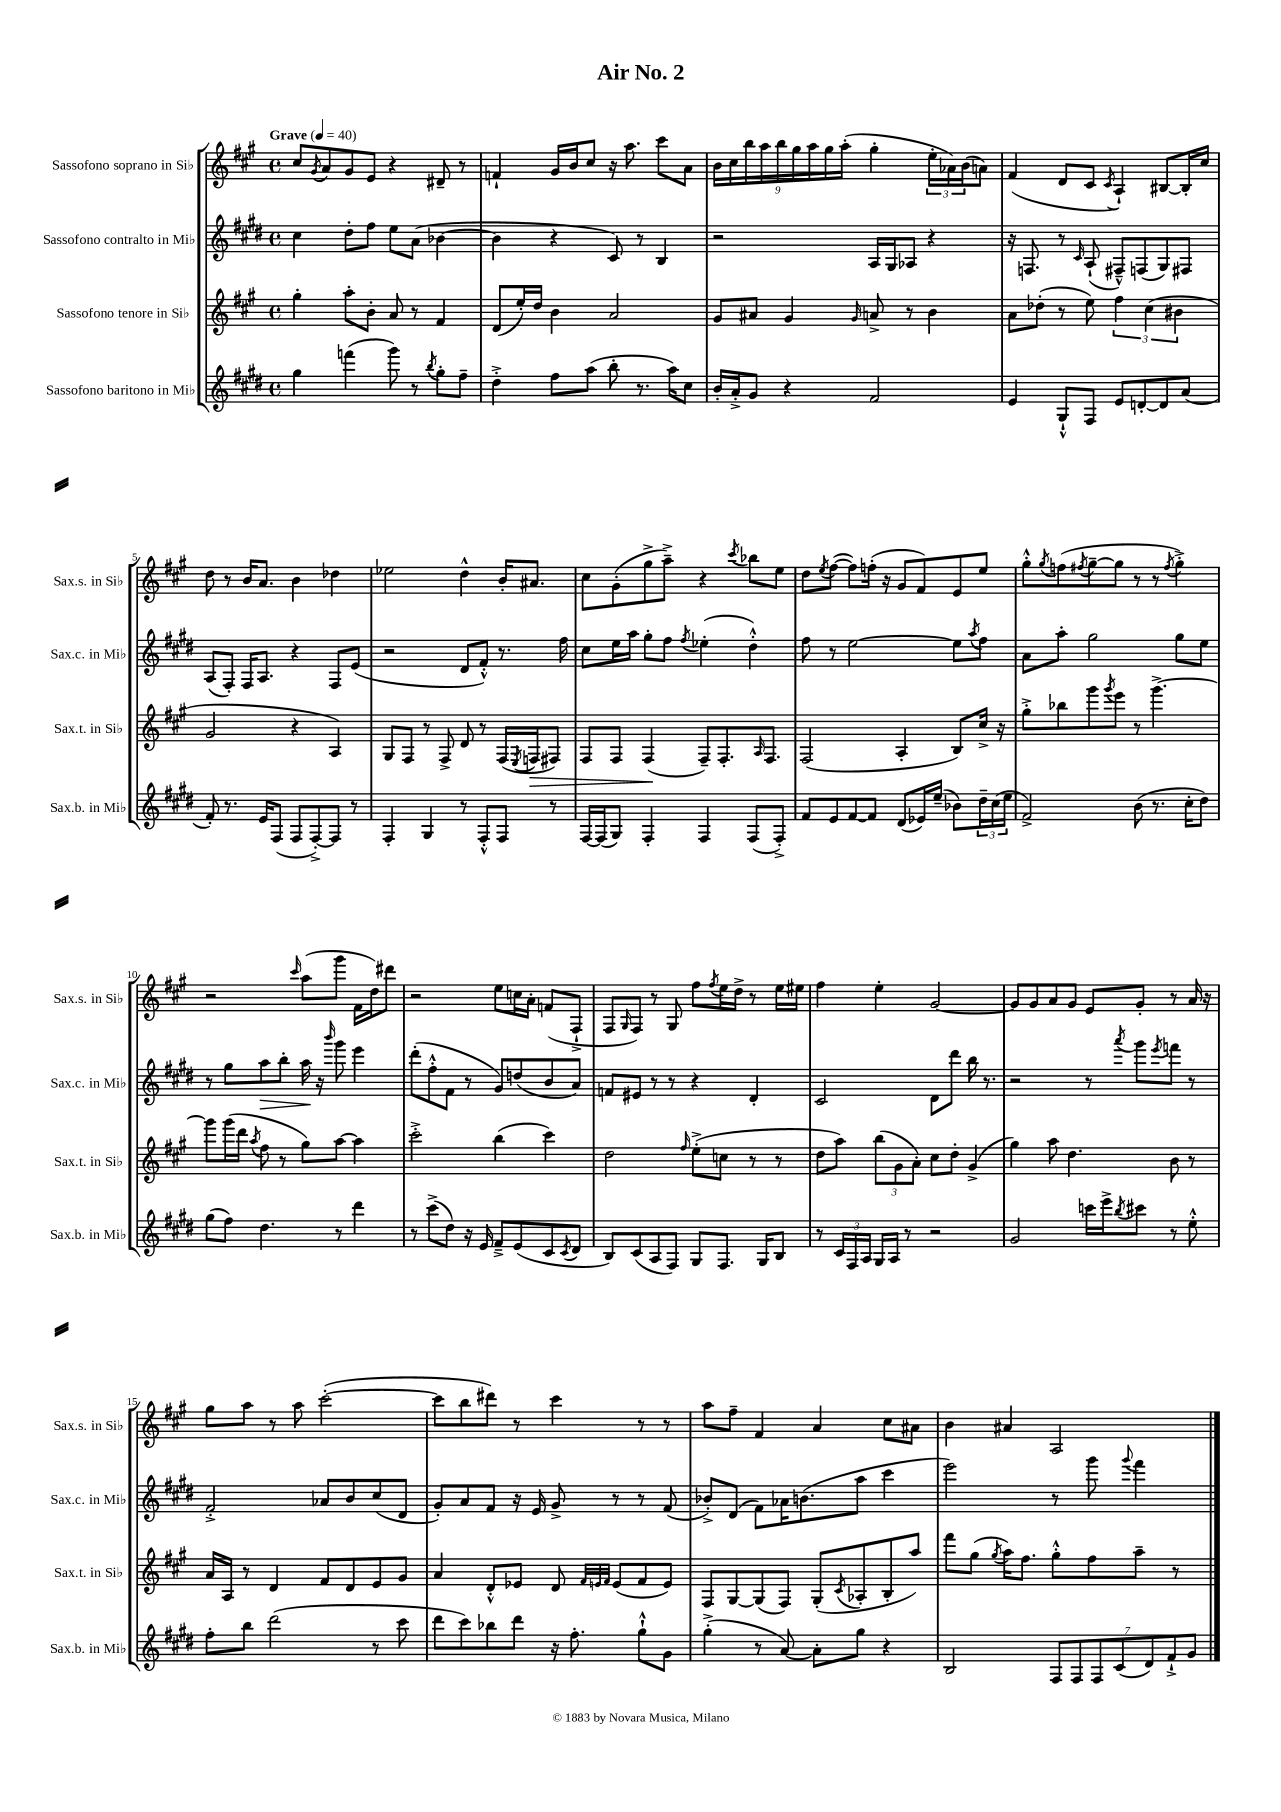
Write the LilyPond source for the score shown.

\header { title = "Air No. 2" }
<<
\new StaffGroup <<
\new Staff = "s0" \with { instrumentName = "Sassofono soprano in Sib" shortInstrumentName = "Sax.s. in Sib" } {
    \clef treble \key a \major \defaultTimeSignature \time 4/4 \tempo "Grave" 4 = 40
    cis''8 \acciaccatura { gis'8 } a'8 gis'8 e'8 r4 dis'8-- r8 |
    f'4-! gis'16 b'16 cis''8 r16 a''8. cis'''8 a'8 |
    \tuplet 9/8 { b'16 cis''16 b''16 a''16 b''16 gis''16 a''16 gis''16 a''16-.( } gis''4-. \tuplet 3/2 { e''16-. aes'16) b'16( } a'8) |
    fis'4( d'8 cis'8 \acciaccatura { cis'8 } a4-!) bis8~ bis16-. cis''16 |
    d''8 r8 b'16 a'8. b'4 des''4 |
    ees''2 d''4-^ b'16-. ais'8. |
    cis''8 gis'8-.( gis''8-> a''8--->) r4 \acciaccatura { cis'''8 } bes''8 e''8 |
    d''8 \acciaccatura { e''8 } fis''8~( fis''8) f''16-.( r16 gis'8 fis'8) e'8 e''8 |
    gis''8-.-^ \acciaccatura { gis''8 } f''8( \acciaccatura { fis''8 } gis''8~-- gis''8 r8 r8 \acciaccatura { fis''8 } gis''4-.->) |
    r2 \grace { cis'''16 } a''8( gis'''8 fis'16 d''16) dis'''8 |
    r2 e''8 c''16 a'16-. f'8( fis8-!-> |
    fis8 \grace { gis16 } fis8) r8 gis8 fis''8 \acciaccatura { fis''8 } e''16 d''16-> r8 e''16 eis''16 |
    fis''4 e''4-. gis'2~ |
    gis'8 gis'8 a'8 gis'8 e'8 gis'8-. r8 a'16 r16 |
    gis''8 a''8 r8 a''8 cis'''2~-.( |
    cis'''8 b''8 dis'''8) r8 cis'''4 r8 r8 |
    a''8 fis''8-- fis'4 a'4 cis''8 ais'8 |
    b'4 ais'4 a2 \bar "|." |
}
\new Staff = "s1" \with { instrumentName = "Sassofono contralto in Mib" shortInstrumentName = "Sax.c. in Mib" } {
    \clef treble \key e \major \defaultTimeSignature \time 4/4
    cis''4 dis''8-. fis''8 e''8 a'8( bes'4~ |
    bes'4 r4 cis'8) r8 b4 |
    r2 a16 gis16 aes8 r4 |
    r16 f8. r8 \grace { cis'16 } a8-!( fis8---^) f8( gis8) fis8 |
    a8( fis8-.) fis16 a8. r4 fis8 e'8( |
    r2 dis'8 fis'8-.-^) r8. fis''16 |
    cis''8 e''16 a''16 gis''8-. fis''8 \acciaccatura { fis''8 } ees''4-.( dis''4-.-^) |
    fis''8 r8 e''2~ e''8 \acciaccatura { a''8 } fis''8 |
    a'8 a''8-. gis''2 gis''8 e''8 |
    r8 gis''8 a''8\> b''8-. a''16\! r16 \grace { b'''16 } gis'''8 e'''4 |
    dis'''8-.( fis''8-.-^ fis'8 r8 gis'8) d''8( b'8 a'8) |
    f'8 eis'8 r8 r8 r4 dis'4-. |
    cis'2 dis'8 dis'''8 b''16 r8. |
    r2 r8 \acciaccatura { a'''8 } gis'''8 \acciaccatura { e'''8 } f'''8 r8 |
    fis'2-.-> aes'8 b'8 cis''8( dis'8 |
    gis'8-.) a'8 fis'8 r16 e'16 gis'8-> r8 r8 fis'8( |
    bes'8-.->) dis'8( fis'8) aes'16 b'8.( a''8 cis'''4 |
    e'''2) r8 gis'''8 \appoggiatura { gis'''8 } fis'''4 \bar "|." |
}
\new Staff = "s2" \with { instrumentName = "Sassofono tenore in Sib" shortInstrumentName = "Sax.t. in Sib" } {
    \clef treble \key a \major \defaultTimeSignature \time 4/4
    gis''4-. a''8-. b'8-. a'8 r8 fis'4 |
    d'8( e''16-.) d''16 b'4 a'2 |
    gis'8 ais'8 gis'4 \grace { gis'16 } a'8-> r8 b'4 |
    a'8 des''8-.( r8 e''8) \tuplet 3/2 { fis''4 cis''4( bis'4 } |
    gis'2 r4 a4) |
    gis8 fis8 r8 fis8-> d'8 r8 fis16( \acciaccatura { e8 } f16\> fis8) |
    fis8 fis8 fis4\!( fis8--) fis8.-. \grace { a16 } fis8. |
    fis2( a4-. b8) cis''16-> r16 |
    gis''8-.-> bes''8 gis'''8 \acciaccatura { gis'''8 } e'''8 r8 gis'''4.~-> |
    gis'''8 gis'''16( d'''16 \acciaccatura { a''8 } fis''8 r8 gis''8) a''8~ a''4 |
    cis'''2-.-> b''4( cis'''4) |
    d''2 \grace { fis''16 } e''8-.->( c''8 r8 r8 |
    d''8 a''8) \tuplet 3/2 { b''8( gis'8 a'8-.) } cis''8 d''8-. gis'4->( |
    gis''4) a''8 d''4. b'8 r8 |
    a'16 a16 r8 d'4 fis'8 d'8 e'8 gis'8 |
    a'4 d'8-.-^ ees'8 d'8 \grace { fis'32 e'32 fis'32 } e'8( fis'8 e'8) |
    fis8 gis8~ gis8( fis8) gis8-.( \acciaccatura { cis'8 } aes8-. b8-. a''8) |
    fis'''8 gis''8( \acciaccatura { gis''8 } a''16) fis''8. gis''8-.-^ fis''8 a''8-- r8 \bar "|." |
}
\new Staff = "s3" \with { instrumentName = "Sassofono baritono in Mib" shortInstrumentName = "Sax.b. in Mib" } {
    \clef treble \key e \major \defaultTimeSignature \time 4/4
    gis''4 f'''4( gis'''8) r8 \acciaccatura { b''8 } gis''8-. fis''8-- |
    dis''4-.-> fis''8 a''8( b''8-. r8. a''16) cis''8 |
    b'16-. a'16-.-> gis'8 r4 fis'2 |
    e'4 gis8-!-^ fis8 e'8 d'8~-. d'8 a'8( |
    fis'8-.) r8. e'16 fis8( fis8 fis8~-.->) fis8 r8 |
    fis4-. gis4 r8 fis8-.-^ fis8 r8 |
    fis16~ fis16( gis8) fis4-. fis4 fis8( fis8-.->) |
    fis'8 e'8 fis'8~ fis'8 dis'8( ees'16) e''16--( bes'8) \tuplet 3/2 { dis''16-- cis''16( e''16 } |
    fis'2->) b'8( r8. cis''16-. dis''8) |
    gis''8( fis''8) dis''4. r8 dis'''4 |
    r8 cis'''8->( dis''8) r16 e'16 fis'8---> e'8( cis'8 \acciaccatura { cis'8 } dis'8 |
    b8) cis'8( a8 fis8) gis8 fis8. gis16 b8 |
    r8 \tuplet 3/2 { cis'16 fis16 a16 } gis16 a16 r8 r2 |
    gis'2 c'''16 e'''16-> \acciaccatura { b''8 } cis'''8 r8 e''8-.-^ |
    fis''8-. b''8 dis'''2( r8 cis'''8 |
    dis'''8 cis'''8) bes''8 dis'''8 r16 fis''8.-. gis''8-!-^ gis'8 |
    gis''4-.->( r8 a'8~) a'8-. gis''8 r4 |
    b2 \tuplet 7/4 { fis8 fis8 fis8 cis'8( dis'8) fis'8-!-> gis'8 } \bar "|." |
}
>>
>>
